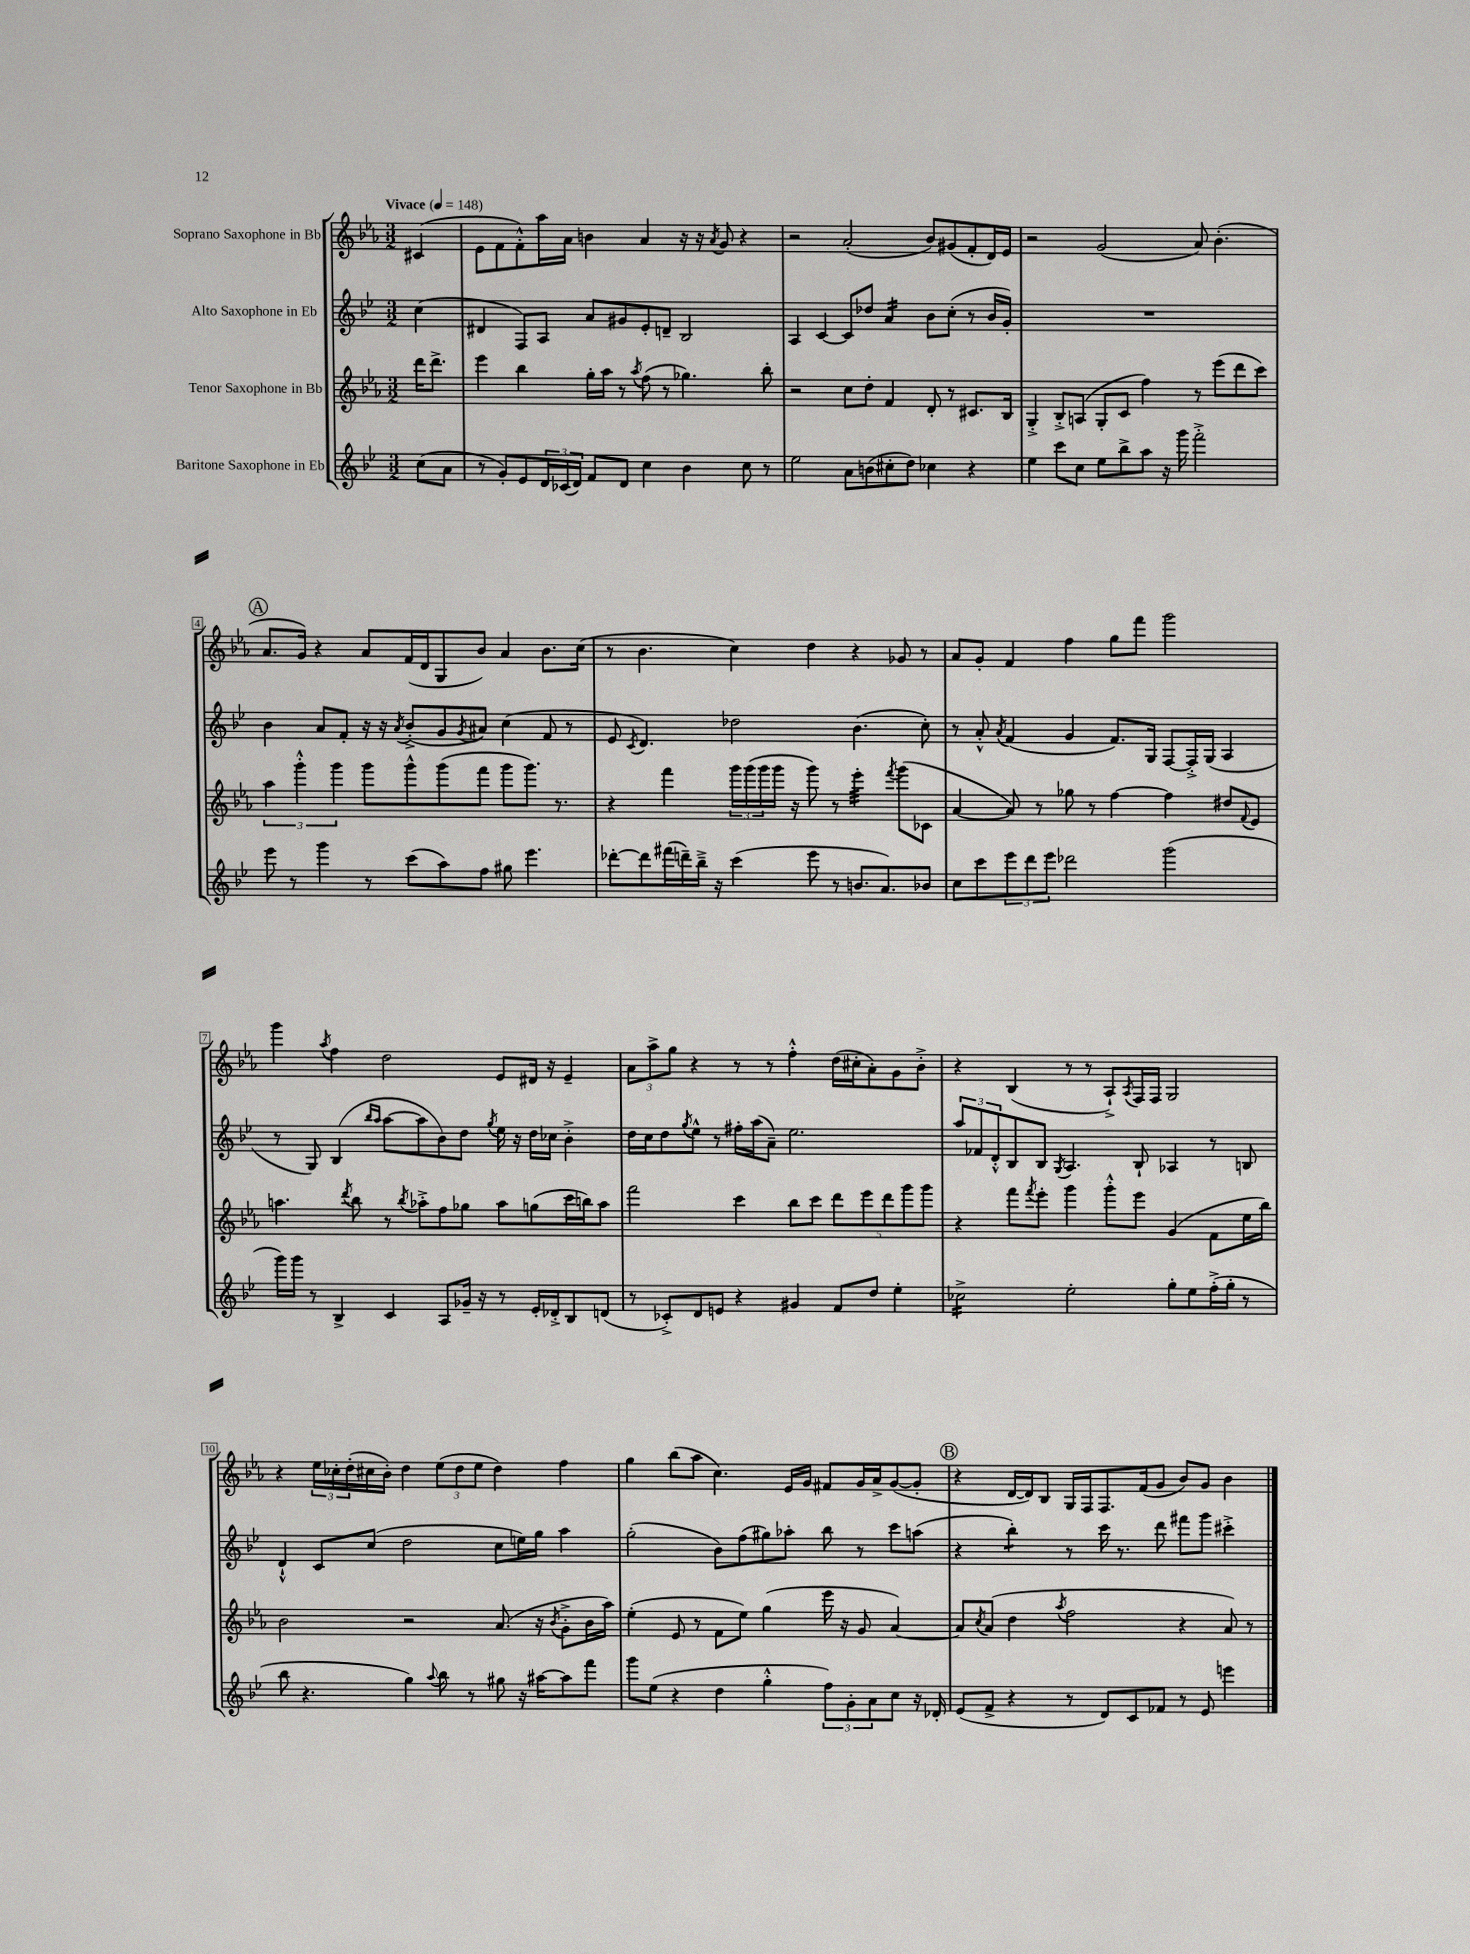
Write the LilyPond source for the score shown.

<<
\new StaffGroup <<
\new Staff = "s0" \with { instrumentName = "Soprano Saxophone in Bb" } {
    \clef treble \key ees \major \numericTimeSignature \time 3/2 \partial 4 \tempo "Vivace" 4 = 148
    cis'4( |
    ees'8 f'8 f'8-.-^) aes''16 aes'16 b'4 aes'4 r16 r16 \acciaccatura { aes'8 } g'8 r4 |
    r2 aes'2-.( bes'8) gis'8( f'8-. d'16) ees'16 |
    r2 g'2( aes'8) bes'4.-.( |
    \mark \markup { \circle "A" } aes'8. g'16) r4 aes'8 f'16( d'16 g8 bes'8) aes'4 bes'8. c''16( |
    r8 bes'4. c''4) d''4 r4 ges'8 r8 |
    aes'8 g'8-. f'4 f''4 g''8 f'''8 g'''2 |
    g'''4 \acciaccatura { aes''8 } f''4 d''2 ees'8 dis'16 r16 ees'4-- |
    \tuplet 3/2 { aes'8 aes''8-> g''8 } r4 r8 r8 f''4-.-^ d''16( cis''16-. aes'8-.) g'8 bes'8-.-> |
    r4 bes4( r8 r8 aes8-!->) \acciaccatura { aes8 } f16 f16 g2 |
    r4 \tuplet 3/2 { ees''16 ces''16-. d''16-.( } cis''16 bes'16-.) d''4 \tuplet 3/2 { ees''8( d''8 ees''8 } d''4) f''4 |
    g''4 bes''8( aes''8 c''4.) ees'16 g'16 fis'8 g'16 aes'16-> g'8~( g'8-. |
    \mark \markup { \circle "B" } r4 d'16~ d'16) bes8 g16 f16 f8. f'16( g'8 bes'8) g'8 bes'4 \bar "|." |
}
\new Staff = "s1" \with { instrumentName = "Alto Saxophone in Eb" } {
    \clef treble \key bes \major \numericTimeSignature \time 3/2 \partial 4
    c''4( |
    dis'4 f8) a8 a'8 gis'8 ees'8-. d'8-- bes2 |
    a4 c'4~ c'8 des''8 a'4:16 bes'8 c''8-.( r8 bes'16 g'16-.) |
    R1. |
    \mark \markup { \circle "A" } bes'4 a'8 f'8-. r16 r16 \acciaccatura { a'8 } bes'8-.->( g'8 \acciaccatura { g'8 } ais'8) c''4( f'8 r8 |
    ees'8 \acciaccatura { c'8 } d'4.) des''2 bes'4.( c''8-.) |
    r8 a'8-.-^ \acciaccatura { a'8 } f'4( g'4 f'8.) g16 f8~ f16-.-> g16( a4 |
    r8 g8) bes4( \grace { bes''16 a''16 } a''8~ a''8 bes'8) d''8 \acciaccatura { g''8 } ees''16 r16 d''16 ces''16 bes'4-.-> |
    d''16 c''16 d''8 \acciaccatura { g''8 } ees''8-^ r8 fis''16-. a''16( a'8--) ees''2. |
    \tuplet 3/2 { a''8 fes'8 d'8-.-^ } bes8 bes8 \acciaccatura { g8 } a4. bes8-! aes4 r8 b8 |
    d'4-!-^ c'8 c''8( d''2 c''8 e''16) g''16 a''4 |
    g''2-.( bes'8) f''8( gis''8) aes''8-. bes''8 r8 c'''8 a''8( |
    \mark \markup { \circle "B" } r4 bes''4:8-.) r8 c'''16 r8. d'''8 fis'''8 g'''8 cis'''4-.-> \bar "|." |
}
\new Staff = "s2" \with { instrumentName = "Tenor Saxophone in Bb" } {
    \clef treble \key ees \major \numericTimeSignature \time 3/2 \partial 4
    d'''16 d'''8.-> |
    ees'''4 bes''4 g''16-. aes''16 r8 \acciaccatura { aes''8 } f''8( r8 ges''4.) bes''8-. |
    r2 c''8 d''8-. f'4 d'8-. r8 cis'8. bes16 |
    g4-.-> bes8-.-> a8( g8-. c'8 f''4) r8 ees'''8( d'''8 c'''8) |
    \mark \markup { \circle "A" } \tuplet 3/2 { aes''4 g'''4-.-^ g'''4 } g'''8 g'''8-^ g'''8( f'''8 g'''8 g'''8.) r8. |
    r4 f'''4 \tuplet 3/2 { g'''16 g'''16( g'''16 } g'''16 r16 g'''8) r8 ees'''4:32-. \acciaccatura { f'''8 } g'''8( ces'8 |
    aes'4~ aes'8) r8 ges''8 r8 f''4~ f''4 dis''8 \appoggiatura { f'8 } ees'8 |
    a''4. \acciaccatura { d'''8 } bes''8 r8 \acciaccatura { bes''8 } aes''8-.-> f''8 ges''8 aes''8 g''8( c'''16 b''16) aes''8 |
    f'''2 c'''4 bes''8 c'''8 \tuplet 5/4 { d'''8 ees'''8 d'''8 g'''8 g'''8 } |
    r4 f'''8 \acciaccatura { f'''8 } ees'''8-. g'''4 g'''8-.-^ ees'''8 g'4( f'8 ees''16 bes''16) |
    bes'2 r2 aes'8.( r16 \acciaccatura { bes'8 } g'8-.-> bes'16 aes''16) |
    ees''4-.( ees'8 r8 f'8 ees''8) g''4( ees'''16 r16 g'8 aes'4~) |
    \mark \markup { \circle "B" } aes'8 \acciaccatura { c''8 } aes'8( d''4 \acciaccatura { aes''8 } f''2 r4 aes'8) r8 \bar "|." |
}
\new Staff = "s3" \with { instrumentName = "Baritone Saxophone in Eb" } {
    \clef treble \key bes \major \numericTimeSignature \time 3/2 \partial 4
    c''8( a'8 |
    r8 g'8-.) ees'8 \tuplet 3/2 { d'16 ces'16( d'16) } f'8 d'8 c''4 bes'4 c''8 r8 |
    ees''2 a'8 b'8( cis''8-. d''8) ces''4 r4 |
    ees''4 c'''8 c''8 ees''8 bes''8-> a''8 r16 g'''16 f'''2-.-> |
    \mark \markup { \circle "A" } ees'''8 r8 g'''4 r8 c'''8( a''8) f''8 gis''8 ees'''4. |
    des'''8~-. des'''8 fis'''16( d'''16--) bes''16---> r16 c'''4( ees'''8 r8 b'8. a'8.) bes'8 |
    c''8 c'''8 \tuplet 3/2 { ees'''8 d'''8 ees'''8 } des'''2 g'''2( |
    g'''16) g'''16 r8 bes4-> c'4 a8 ges'16-- r16 r8 ees'16-. des'16-.-> bes8 d'8( |
    r8 ces'8-.->) d'8 e'8 r4 gis'4 f'8 d''8 ees''4-. |
    ces''2:16-> ees''2-. g''8-. ees''8 f''16-.->( g''16-. r8 |
    bes''8 r4. g''4) \appoggiatura { a''8 } bes''8 r8 gis''8 r16 ais''16~ ais''8 f'''8 |
    g'''8 ees''8( r4 d''4 g''4-.-^ \tuplet 3/2 { f''8) g'8-. a'8 } c''8 r16 des'16-. |
    \mark \markup { \circle "B" } ees'8( f'8-> r4 r8 d'8) c'8 fes'8 r8 ees'8 e'''4 \bar "|." |
}
>>
>>
\layout { \context { \Score \override BarNumber.stencil = #(make-stencil-boxer 0.1 0.3 ly:text-interface::print) } }
